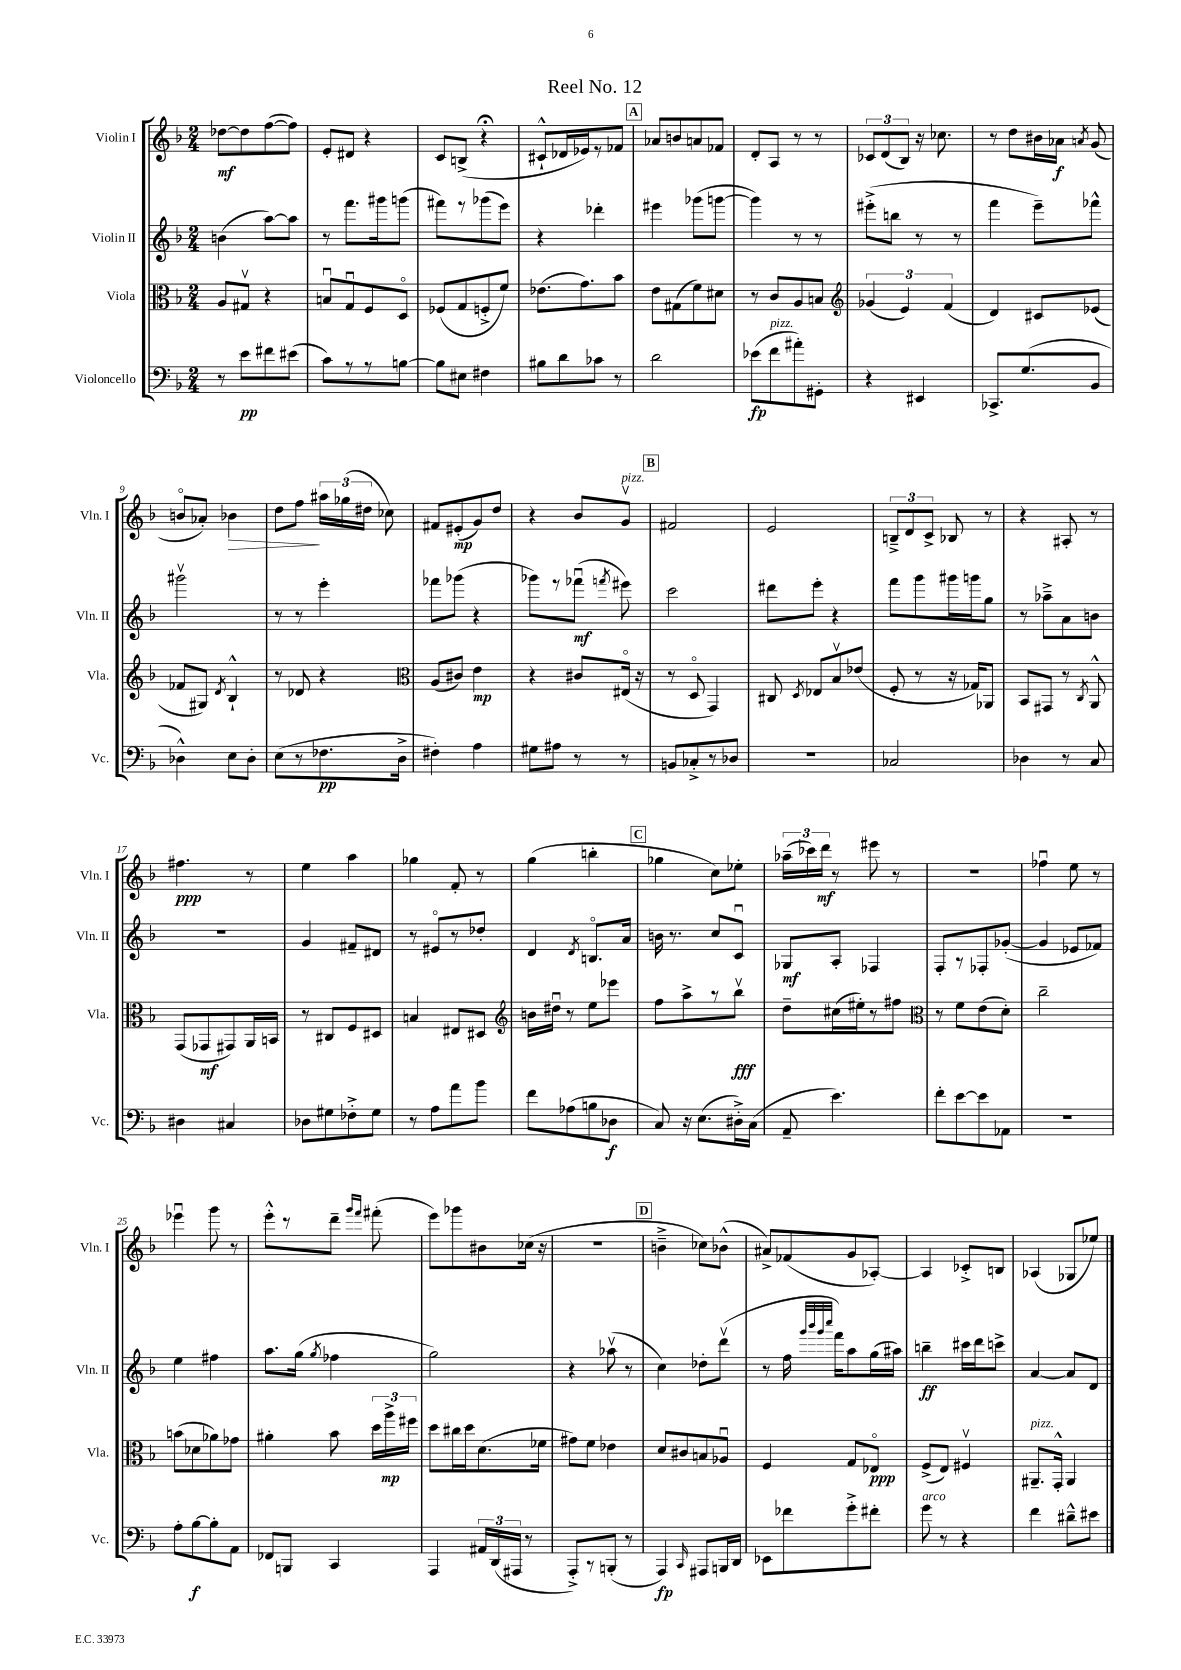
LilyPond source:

\header { title = "Reel No. 12" }
<<
\new StaffGroup <<
\new Staff = "s0" \with { instrumentName = "Violin I" shortInstrumentName = "Vln. I" } {
    \clef treble \key f \major \numericTimeSignature \time 2/4
    \autoBeamOff des''8[~\mf des''8 f''8~( f''8]) |
    e'8[-. dis'8] r4 |
    c'8[ b8]->( r4\fermata |
    cis'8[-!-^ des'16 ees'16) r8 fes'8] |
    \mark \markup { \box "A" } aes'8[ b'8 a'8 fes'8] |
    d'8[-. a8] r8 r8 |
    \tuplet 3/2 { ces'8[ d'8( bes8]) } r16 ces''8. |
    r8 d''8[ bis'16 aes'16]\f \acciaccatura { a'8 } g'8( |
    b'8[\flageolet aes'8]-.) bes'4\> |
    d''8[ f''8]\! \tuplet 3/2 { ais''16[ ges''16( dis''16] } ces''8) |
    fis'8[ eis'8-.\mp( g'8) d''8] |
    r4 bes'8[ g'8]\upbow^\markup { \italic "pizz." } |
    \mark \markup { \box "B" } fis'2 |
    e'2 |
    \tuplet 3/2 { b8[---> d'8 c'8]-> } bes8 r8 |
    r4 ais8-. r8 |
    fis''4.\ppp r8 |
    e''4 a''4 |
    ges''4 f'8-. r8 |
    g''4( b''4-. |
    \mark \markup { \box "C" } ges''4 c''8[) ees''8]-. |
    \tuplet 3/2 { aes''16[--( ces'''16) d'''16]\mf } r8 eis'''8 r8 |
    R2 |
    fes''4\downbow e''8 r8 |
    ees'''4\downbow g'''8 r8 |
    e'''8[-.-^ r8 d'''8]-- \grace { g'''16[ f'''16] } fis'''8-.( |
    e'''8[) ges'''8 bis'8 ces''16]( r16 |
    r2 |
    \mark \markup { \box "D" } b'4---> ces''8[) bes'8]-^( |
    ais'8[->) fes'8( g'8 aes8]~-.) |
    aes4 ces'8[-.-> b8] |
    aes4( ges8[ ees''8]) \bar "|." |
}
\new Staff = "s1" \with { instrumentName = "Violin II" shortInstrumentName = "Vln. II" } {
    \clef treble \key f \major \numericTimeSignature \time 2/4
    \autoBeamOff b'4( a''8[~) a''8] |
    r8 f'''8.[ gis'''16 g'''8]( |
    fis'''8[) r8 ges'''8( e'''8]) |
    r4 des'''4-. |
    \mark \markup { \box "A" } eis'''4 ges'''8[( g'''8]~ |
    g'''4) r8 r8 |
    eis'''8[-.->( b''8] r8 r8 |
    f'''4 e'''8[--) fes'''8]-^ |
    gis'''2\upbow |
    r8 r8 e'''4-. |
    fes'''8[ ges'''8]( r4 |
    ges'''8[) r8 fes'''8]\downbow\mf( \acciaccatura { f'''8 } eis'''8) |
    \mark \markup { \box "B" } c'''2 |
    dis'''8[ e'''8]-. r4 |
    f'''8[ g'''8 gis'''16 g'''16 g''8] |
    r8 aes''8[---> a'8 b'8] |
    R2 |
    g'4 fis'8[-- dis'8] |
    r8 eis'8[\flageolet r8 des''8]-. |
    d'4 \acciaccatura { d'8 } b8.[\flageolet a'16] |
    \mark \markup { \box "C" } b'16 r8. c''8[ c'8]\downbow |
    ges8[\mf a8]-. fes4 |
    f8[-. r8 fes8-. ges'8]~-.( |
    ges'4 ees'8[ fes'8]) |
    e''4 fis''4 |
    a''8.[ g''16]( \acciaccatura { g''8 } fes''4 |
    g''2) |
    r4 aes''8\upbow( r8 |
    \mark \markup { \box "D" } c''4) des''8[-. d'''8]\upbow( |
    r8 f''16 \grace { g'''32[ bes'''32 g'''32 c''''32] } f'''16[) a''8 g''16( ais''16]) |
    b''4--\ff cis'''16[ d'''16 c'''8]-> |
    a'4~ a'8[ d'8] \bar "|." |
}
\new Staff = "s2" \with { instrumentName = "Viola" shortInstrumentName = "Vla." } {
    \clef alto \key f \major \numericTimeSignature \time 2/4
    \autoBeamOff a8[ gis8]\upbow r4 |
    b8[\downbow g8\downbow f8 d8]\flageolet |
    fes8[( g8 f8-.-> f'8]) |
    ees'8.[( g'8.) bes'8] |
    \mark \markup { \box "A" } e'8[ gis8( f'8) dis'8] |
    r8 c'8[ a8 b8] |
    \clef treble \tuplet 3/2 { ges'4( e'4) f'4( } |
    d'4) cis'8[ ees'8]( |
    fes'8[ gis8]) \acciaccatura { d'8 } bes4-!-^ |
    r8 des'8 r4 |
    \clef alto a8[( cis'8]) e'4\mp |
    r4 cis'8[ eis16]\flageolet( r16 |
    \mark \markup { \box "B" } r8 d8\flageolet g,4) |
    cis8 \acciaccatura { d8 } ees8[ bes8\upbow ees'8]( |
    f8-. r8 r16 ges16[) aes,8] |
    bes,8[ gis,8] r8 \acciaccatura { c8 } a,8-^ |
    g,8[( ges,8\mf gis,8) a,16 b,16] |
    r8 cis8[ f8 dis8] |
    b4 eis8[ dis8] |
    \clef treble b'16[ dis''16]\downbow r8 e''8[ ees'''8] |
    \mark \markup { \box "C" } f''8[ a''8-> r8 bes''8]\upbow\fff |
    d''8[-- cis''16( eis''16-.) r8 fis''8] |
    \clef alto r8 f'8[ e'8( d'8]-.) |
    c''2-- |
    b'8[( des'8 aes'8) ges'8] |
    ais'4-. bes'8 \tuplet 3/2 { d''16[ a''16->\mp fis''16] } |
    d''8[ cis''16 d''16 d'8.( fes'16] |
    gis'8[) f'8] ees'4 |
    \mark \markup { \box "D" } d'8[ cis'8 b8 aes8]\downbow |
    f4 g8[ ees8]\flageolet\ppp |
    f8[->( e8]) fis4\upbow |
    ais,8.[--^\markup { \italic "pizz." } g,16]-.-^ ais,4 \bar "|." |
}
\new Staff = "s3" \with { instrumentName = "Violoncello" shortInstrumentName = "Vc." } {
    \clef bass \key f \major \numericTimeSignature \time 2/4
    \autoBeamOff r8 e'8[\pp fis'8 eis'8]( |
    c'8[) r8 r8 b8]~ |
    b8[ eis8] fis4 |
    bis8[ d'8 ces'8] r8 |
    \mark \markup { \box "A" } d'2 |
    ees'8[\fp( f'8^\markup { \italic "pizz." } ais'8-.) gis,8]-. |
    r4 eis,4 |
    ces,8.[-> g8.( bes,8] |
    des4-^) e8[ des8]-. |
    e8[( r8 fes8.\pp d16]-> |
    fis4-.) a4 |
    gis8[ ais8] r8 r8 |
    \mark \markup { \box "B" } b,8[ ces8-.-> r8 des8] |
    r2 |
    ces2 |
    des4 r8 c8 |
    dis4 cis4 |
    des8[ gis8 fes8-.-> gis8] |
    r8 a8[ a'8 bes'8] |
    f'8[ aes8( b8 des8]\f |
    \mark \markup { \box "C" } c8) r16 e8.[( dis16-.->) c16]( |
    a,8-- e'4.) |
    f'8[-. e'8~ e'8 aes,8] |
    r2 |
    a8[-. bes8~\f bes8-. a,8] |
    fes,8[ b,,8] c,4 |
    a,,4 \tuplet 3/2 { ais,16[ d,16( ais,,16] } r8 |
    a,,8[-.->) r8 b,,8]-.( r8 |
    \mark \markup { \box "D" } a,,4\fp) \grace { c,16 } ais,,8[ b,,16 d,16] |
    ees,8[ fes'8 g'8-.-> fis'8]-. |
    g'8^\markup { \italic "arco" } r8 r4 |
    f'4 dis'8[---^ eis'8] \bar "|." |
}
>>
>>
